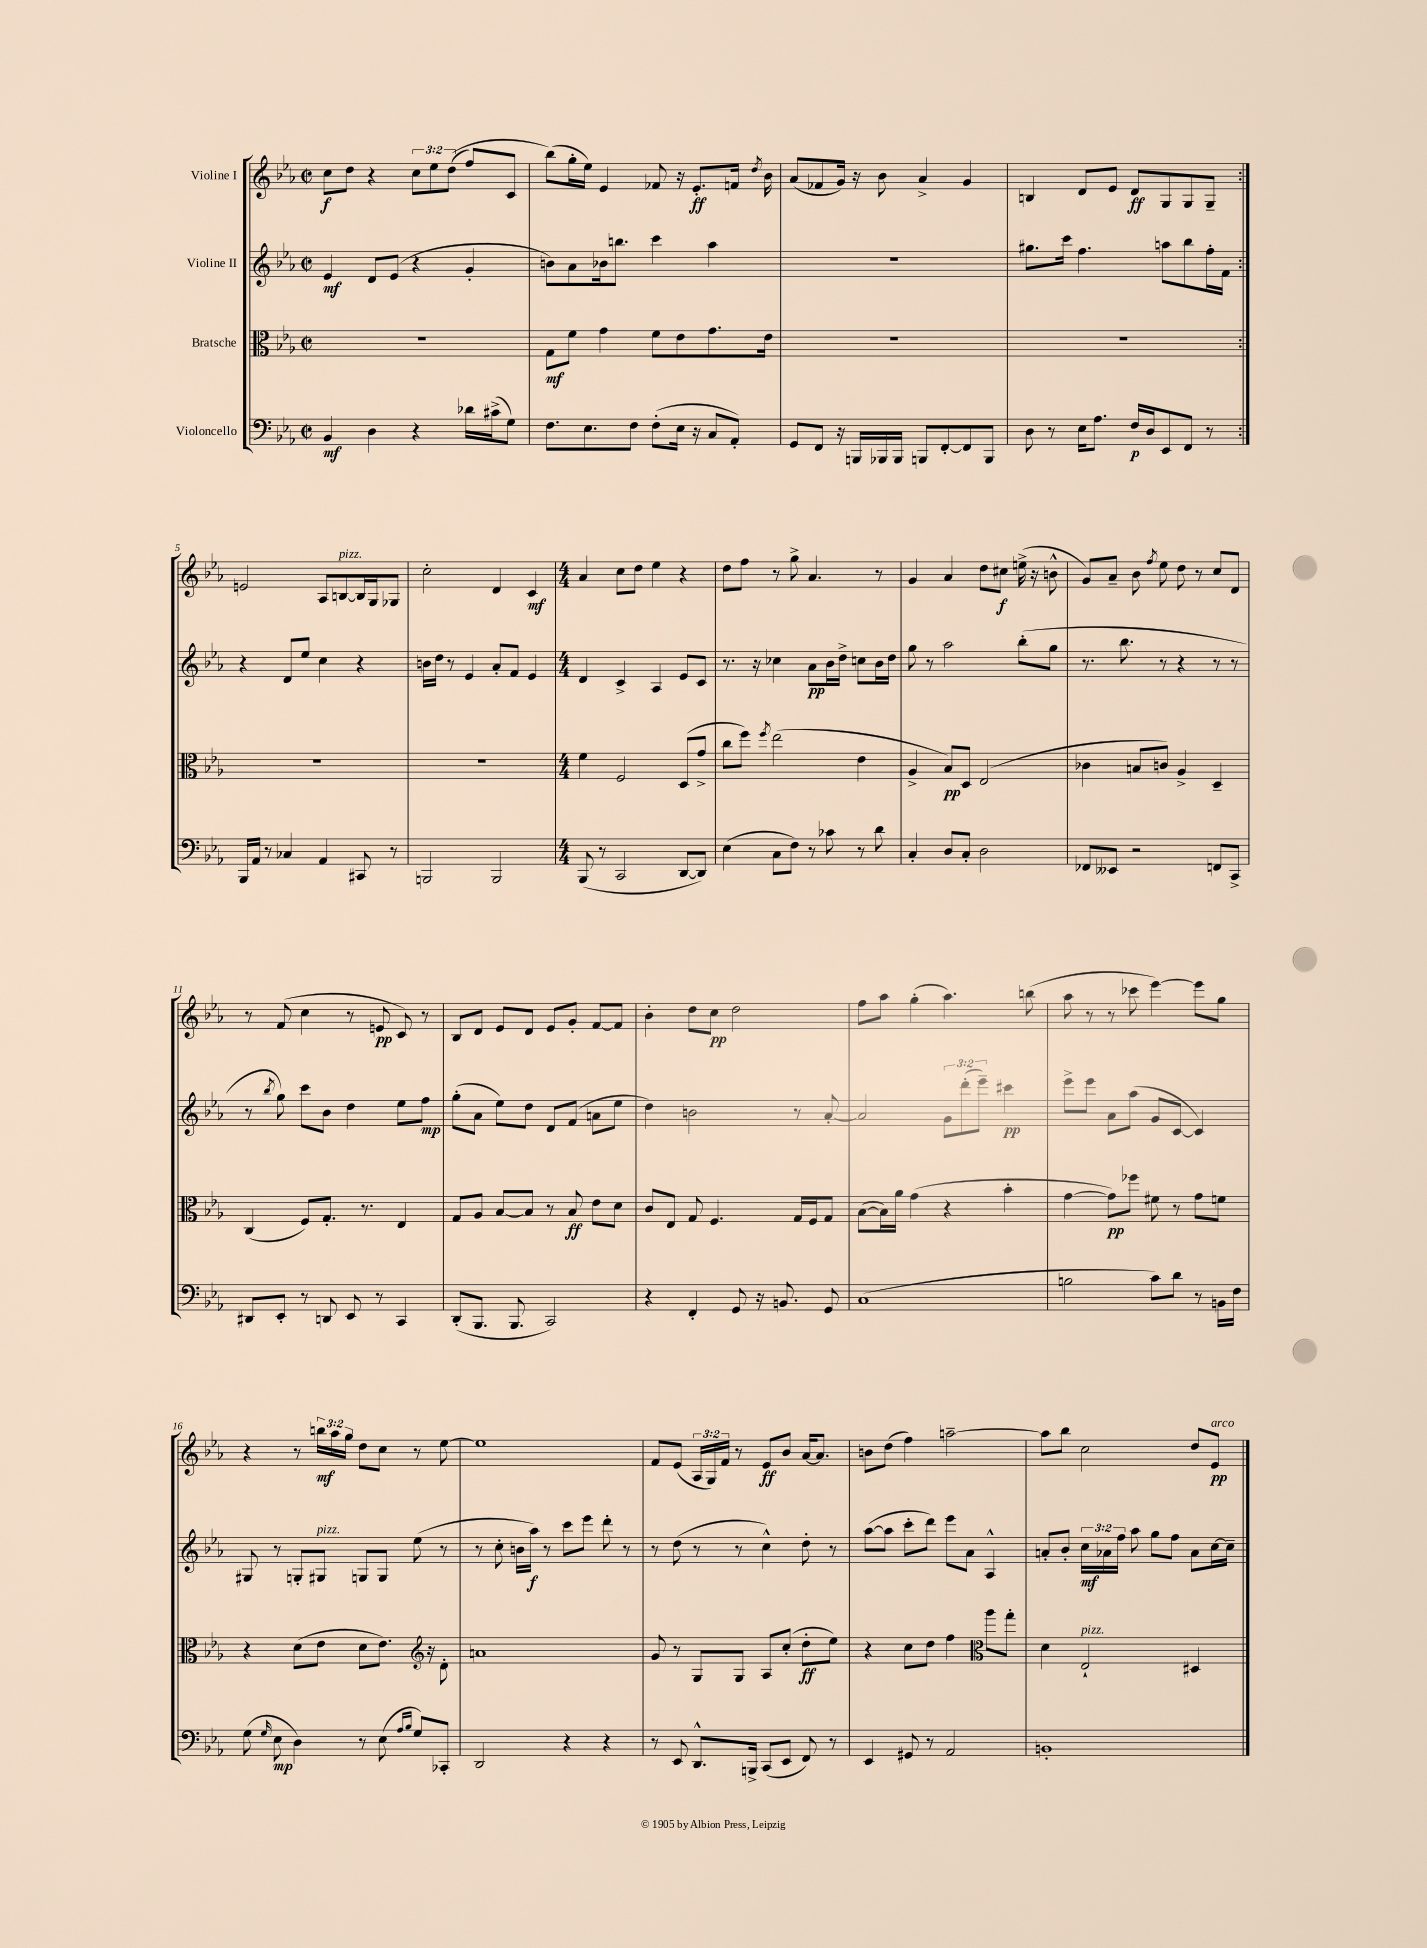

**kern	**kern	**kern	**kern
*staff4	*staff3	*staff2	*staff1
*clefF4	*clefC3	*clefG2	*clefG2
*k[b-e-a-]	*k[b-e-a-]	*k[b-e-a-]	*k[b-e-a-]
*M2/2	*M2/2	*M2/2	*M2/2
*met(c|)	*met(c|)	*met(c|)	*met(c|)
4BB-	1r	4e-	8cc
.	.	.	8dd
4D	.	8d	4r
.	.	(8e-	.
4r	.	4r	12cc
.	.	.	12ee-
.	.	.	&((12dd
16d-	.	4g'	8ff)
(16c#^	.	.	.
8G)	.	.	8c
=	=	=	=
8.F	8G	8b)	(8bb-&)
.	8f	8a-	16gg'
8.E-	.	.	16ee-)
.	4g	16b-	4e-
.	.	8.bb	.
8F	.	.	.
(8F'	8f	4ccc	8f-
16E-	8e-	.	16r
16r	.	.	8.e-'
8C	8.g	4aa-	.
8AA-')	.	.	16f
.	.	.	8qdd
.	16e-	.	16b-
=	=	=	=
8GG	1r	1r	(8a-
8FF	.	.	8f-
16r	.	.	16g)
16BBB	.	.	16r
16BBB-	.	.	8b-
16BBB-	.	.	.
8BBB	.	.	4a-^
[8FF'	.	.	.
8FF]	.	.	4g
8BBB	.	.	.
=	=	=	=
8D	1r	8.gg#	4B
8r	.	.	.
.	.	16ccc	.
16E-	.	4.ff	8d
8.A-	.	.	.
.	.	.	8e-
16F	.	.	8d
16D	.	.	.
8EE-	.	8aa	8G
8FF	.	8bb-	8G
8r	.	16ff'	8G~
.	.	16f	.
=:|!	=:|!	=:|!	=:|!
16BBB-	1r	4r	2e
16AA-	.	.	.
8r	.	.	.
4C-	.	8d	.
.	.	8ee-	.
4AA-	.	4cc	8A-
.	.	.	[8B
8CC#	.	4r	16B]
.	.	.	16G
8r	.	.	8G-
=	=	=	=
2BBB	1r	16b	2cc'
.	.	16dd	.
.	.	8r	.
.	.	4e-	.
2BBB	.	8a-'	4d
.	.	8f	.
.	.	4e-	4c
=	=	=	=
*M4/4	*M4/4	*M4/4	*M4/4
(8BBB-	4f	4d	4a-
8r	.	.	.
2CC	2F	4c^	8cc
.	.	.	8dd
.	.	4A-	4ee-
[8DD	(8D	8e-	4r
8DD])	8g^	8c	.
=	=	=	=
(4E-	8cc	8.r	8dd
.	8ff)	.	8ff
.	.	16r	.
.	8qff	.	.
8C	(2ee-	4cc-	8r
8F)	.	.	8gg^
8r	.	8a-	4.a-
8c-	.	16b-	.
.	.	16dd^	.
8r	4e-	8cc	.
8d	.	16b-	8r
.	.	16dd	.
=	=	=	=
4C'	4A-^	8gg	4g
.	.	8r	.
8D	8B-)	2aa-	4a-
8C'	8D	.	.
2D	(2E-	.	8dd
.	.	.	8cc#
.	.	(8bb-'	(16ee^
.	.	.	16r
.	.	8gg	8b^^
=	=	=	=
8FF-	4c-	8.r	8g)
8EE--	.	.	8a-~
.	.	8.bb-	.
2r	8B	.	8b-
.	.	.	8qff
.	8c)	8r	8ee-
.	4A-^	4r	8dd
.	.	.	8r
8FF	4D~	8r	8cc
8CC^	.	8r	8d
=	=	=	=
8DD#	(4C	8r	8r
.	.	8qbb-	.
8EE-'	.	8gg)	(8f
8r	8F)	8ccc	4cc
8DD	8.G'	8b-	.
8EE-	.	4dd	8r
.	8.r	.	.
8r	.	.	8e
4CC	4E-	8ee-	8c)
.	.	8ff	8r
=	=	=	=
(8DD'	8G	(8gg'	8B-
8.BBB-	8A-	8a-	8d
.	[8B-	8ee-)	8e-
8.BBB-	.	.	.
.	8B-]	8dd	8d
2CC)	8r	8d	8e-
.	8B-	(8f	8g'
.	8e-	8a	[8f
.	8d	8ee-	8f]
=	=	=	=
4r	8c	4dd)	4b-'
.	8E-	.	.
4FF'	8G	2b	8dd
.	4.F	.	8cc
8GG	.	.	2dd
16r	.	.	.
8.BB	.	.	.
.	16G	8r	.
.	16F	.	.
8GG	8G	[8a-'	.
=	=	=	=
(1C	([8B-	2a-]	8ff
.	16B-])	.	8aa-
.	16a-	.	.
.	(4g	.	(4gg'
.	4r	12g	4.aa-)
.	.	(12ddd'	.
.	.	12eee-~)	.
.	4b-'	4ccc#	.
.	.	.	(8bb
=	=	=	=
2B	[4g	8eee-^	8aa-
.	.	8eee-	8r
.	8g])	8a-	8r
.	8ff-	(8aa-	8ccc-
8c)	8f#	8g	[4eee-)
8d	8r	[8c	.
8r	8g	4c])	8eee-]
16BB	8f	.	8gg
16F	.	.	.
=	=	=	=
(8G	4r	8G#	4r
16qqG	.	.	.
8E-	.	8r	.
4D)	(8d	8G'	8r
.	8e-	8G#	24bb
.	.	.	24aa-
.	.	.	24gg
8r	8d	8G	8dd
(8E-	8.e-)	8G	8cc
16qqA-	.	.	.
16qqB-	.	.	.
8G)	.	(8ee-	8r
.	16r	.	.
8CC-'	8d'	8r	[8ee-
=	=	=	=
*	*clefG2	*	*
2DD	1a	8r	1ee-]
.	.	8cc'	.
.	.	16b	.
.	.	16aa-)	.
.	.	8r	.
4r	.	8ccc	.
.	.	8eee-	.
4r	.	8ddd'	.
.	.	8r	.
=	=	=	=
8r	8g	8r	8f
8EE-	8r	(8dd	(8e-
8.DD^^	8G	8r	24A-
.	.	.	24G)
.	.	.	24f
.	8G	8r	8r
16BBB^	.	.	.
(8CC	8A-	4cc^^)	8e-
8EE-	(8cc'	.	8b-
8FF)	8dd'	8dd'	[16a-
.	.	.	8.a-]
8r	8ee-)	8r	.
=	=	=	=
4EE-	4r	([8aa-	8b
.	.	8aa-]	(8dd
8GG#	8cc	8ccc'	4ff)
8r	8dd	8ddd)	.
2AA-	4ff	8eee-	[2aa~
.	.	8a-	.
.	8aa-	4A-^^	.
.	8gg'	.	.
=	=	=	=
*	*clefC3	*	*
1BB'	4d	8a'	8aa]
.	.	8b-'	8bb-
.	2E-`	24cc	2cc
.	.	24a-	.
.	.	24ff	.
.	.	8aa-	.
.	.	8gg	.
.	.	8ff	.
.	4D#	8a-	8dd
.	.	[16cc	8e-
.	.	16cc~]	.
==	==	==	==
*-	*-	*-	*-
